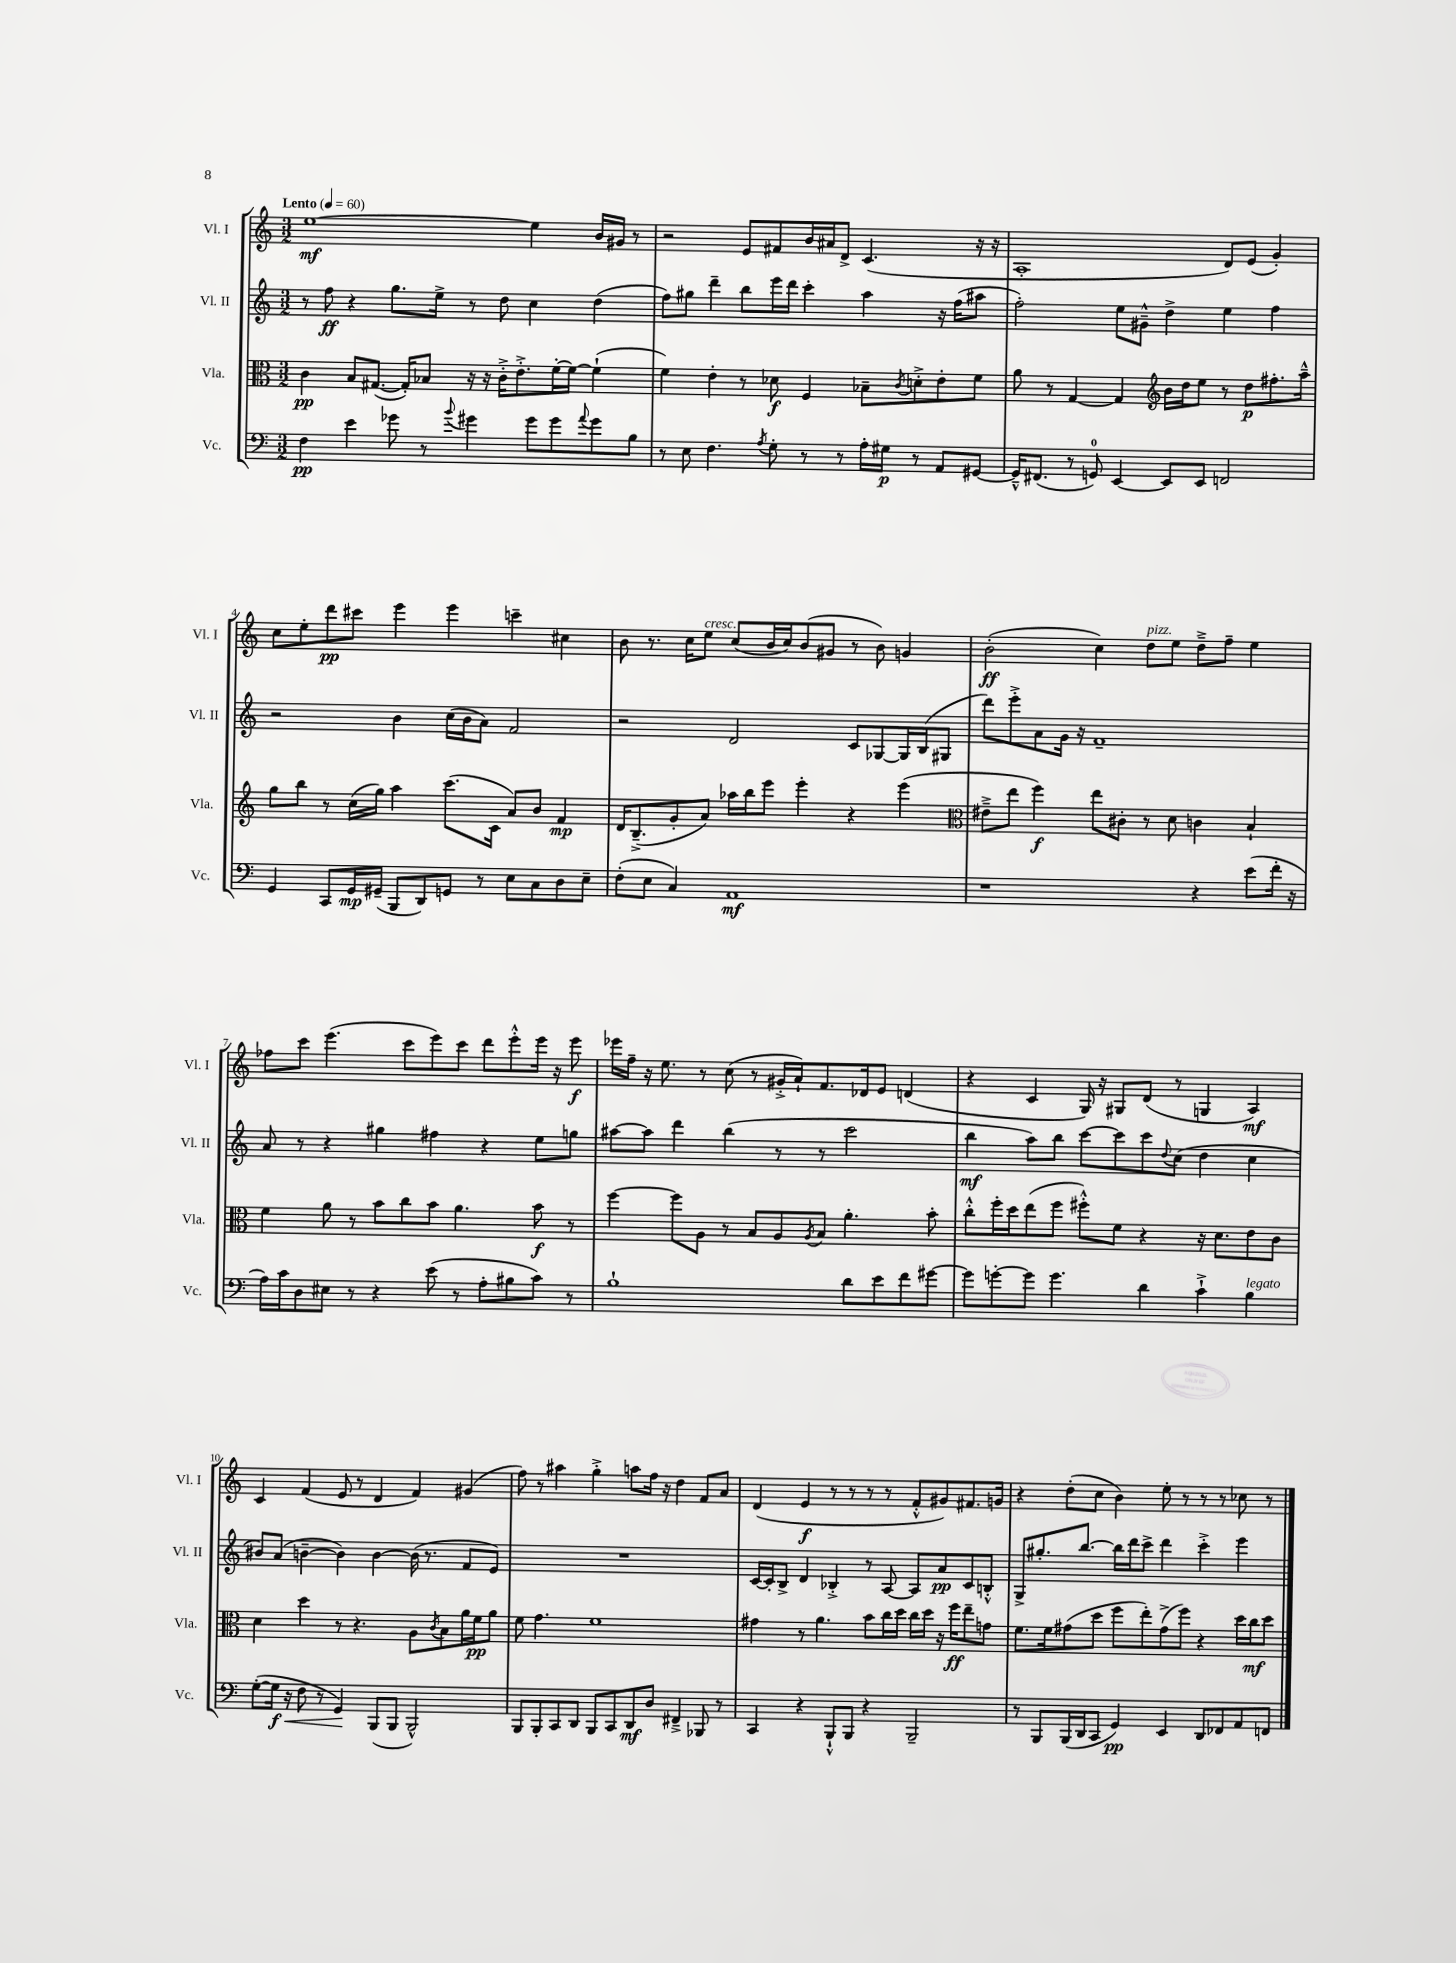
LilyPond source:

<<
\new StaffGroup <<
\new Staff = "s0" \with { instrumentName = "Vl. I" shortInstrumentName = "Vl. I" } {
    \clef treble \key c \major \numericTimeSignature \time 3/2 \tempo "Lento" 4 = 60
    e''1~\mf e''4 b'16 gis'16 r8 |
    r2 e'8 fis'8 b'16 ais'16 d'8-> c'4.( r16 r16 |
    a1-. d'8) e'8( g'4-.) |
    c''8 e''8-. d'''8\pp cis'''8 e'''4 e'''4 c'''4-- cis''4 |
    b'8 r8. c''16 e''8^\markup { \italic "cresc." } c''8( b'16 c''16) b'8( gis'8 r8 b'8) g'4 |
    b'2-.\ff( c''4) d''8^\markup { \italic "pizz." } e''8 d''8---> f''8-- e''4 |
    fes''8 c'''8 e'''4.( c'''8 e'''8) c'''8 d'''8 e'''8-.-^ e'''16 r16 e'''8\f |
    ees'''16 f''16-- r16 e''8. r8 c''8( r8 gis'16-.-> a'16-!) f'8. des'16 e'8 d'4( |
    r4 c'4 g16) r16 gis8 d'8( r8 g4 a4\mf) |
    c'4 f'4( e'8 r8 d'4 f'4) gis'4( |
    f''8) r8 ais''4 g''4-.-> a''8 f''16 r16 d''4 f'8 a'8 |
    d'4( e'4\f r8 r8 r8 r8 f'8-.-^ gis'8) fis'8. g'16 |
    r4 d''8-.( c''8 b'4) e''8-. r8 r8 r8 ces''8 r8 \bar "|." |
}
\new Staff = "s1" \with { instrumentName = "Vl. II" shortInstrumentName = "Vl. II" } {
    \clef treble \key c \major \numericTimeSignature \time 3/2
    r8 f''8\ff r4 g''8. e''16-> r8 d''8 c''4 d''4( |
    f''8) gis''8 d'''4-- b''8 e'''16 d'''16 c'''4-. a''4 r16 f''16( ais''8 |
    f''2-.) e''8 gis'8---^ d''4-> e''4 f''4 |
    r2 b'4 c''16( b'16 a'8) f'2 |
    r2 d'2 c'8 ges8~ ges16 b16( gis8 |
    d'''8) e'''8-.-> a'8 g'16 r16 f'1-- |
    a'8 r8 r4 gis''4 fis''4 r4 e''8 g''8 |
    ais''8~ ais''8 d'''4 b''4( r8 r8 c'''2 |
    b''4\mf a''8) b''8 c'''8~ c'''8 c'''8 \appoggiatura { d''8 } c''8( d''4 c''4 |
    bis'8) a'8( b'4~-- b'4) b'4~ b'16( r8. f'8 e'8) |
    R1. |
    c'16~ c'16-. b8-> d'4 bes4-.-> r8 a8~ a8 a'8\pp c'8 b8-.-^ |
    g8-> gis''8.-. b''8.~ b''16 d'''16 c'''8-> d'''4 c'''4-.-> e'''4 \bar "|." |
}
\new Staff = "s2" \with { instrumentName = "Vla." shortInstrumentName = "Vla." } {
    \clef alto \key c \major \numericTimeSignature \time 3/2
    c'4\pp b8 gis8.~( gis16-.) bes8 r16 r16 c'16-.-> e'8.-.-> f'16~-. f'16~ f'4-!( |
    f'4) e'4-. r8 des'8\f f4 bes8-- \acciaccatura { c'8 } d'8-.-> e'8-. f'8 |
    a'8 r8 g4~ g4 \clef treble b'16 d''16 e''8 r8 d''8\p fis''8.-. a''16---^ |
    g''8 b''8 r8 c''16( g''16) a''4 c'''8.( c'16 a'8) b'8 f'4\mp |
    d'16 b8.--->( g'8-. a'8) aes''16 b''16 e'''8 e'''4-. r4 e'''4( |
    \clef alto eis'8---> e''8 f''4\f) e''8 cis'8-. r8 d'8 c'4 b4-! |
    f'4 a'8 r8 b'8 c''8 b'8 a'4. b'8\f r8 |
    f''4~ f''8 a8 r8 b8 a8 \acciaccatura { a8 } b8 a'4.-. b'8-. |
    c''8-.-^ f''16-. d''16 e''8( f''8 fis''8-.-^) f'8 r4 r16 d'8. e'8 c'8 |
    d'4 d''4 r8 r4. a8 \acciaccatura { c'8 } b8 a'16 f'16\pp a'8 |
    f'8 g'4. f'1 |
    gis'4 r8 a'4. b'8 c''16 d''16 c''16 d''16 r16 f''16\ff e''8-- g'8 |
    f'8. f'16 gis'8( d''8 f''8 e''8-.) gis'8->( f''8) r4 d''16 c''16\mf d''8 \bar "|." |
}
\new Staff = "s3" \with { instrumentName = "Vc." shortInstrumentName = "Vc." } {
    \clef bass \key c \major \numericTimeSignature \time 3/2
    f4\pp e'4 ges'8 r8 \appoggiatura { b'8 } gis'4 gis'8 gis'8 \appoggiatura { a'8 } gis'8 b8 |
    r8 e8 f4. \acciaccatura { a8 } g8-. r8 r8 a16-. gis16\p r8 a,8 gis,8~ |
    gis,16---^ fis,8.( r8 g,8-0) e,4~ e,8 e,8 f,2 |
    g,4 c,8 g,16\mp gis,16--( b,,8 d,8) g,8 r8 e8 c8 d8 e8-- |
    f8-.( e8 c4) a,1\mf |
    r1 r4 e'8( f'16-. r16 |
    a16) c'16 d8 eis8 r8 r4 e'8( r8 a8-. bis8 c'8) r8 |
    b1-! d'8 e'8 f'8 gis'8~ |
    gis'8 g'8~-. g'8 g'4. d'4 c'4-!-> b4^\markup { \italic "legato" } |
    g8~-.( g16\f\< r16 f8 r8 g,4\!) b,,8( b,,8 b,,2-^) |
    b,,8 b,,8-. c,8 d,8 b,,8 c,8 d,8\mf d8 fis,4---> bes,,8 r8 |
    c,4 r4 b,,8-!-^ b,,8 r4 b,,2-- |
    r8 b,,8 b,,16( d,16 c,8 g,4\pp) e,4 d,8 fes,8 a,8 f,8 \bar "|." |
}
>>
>>
